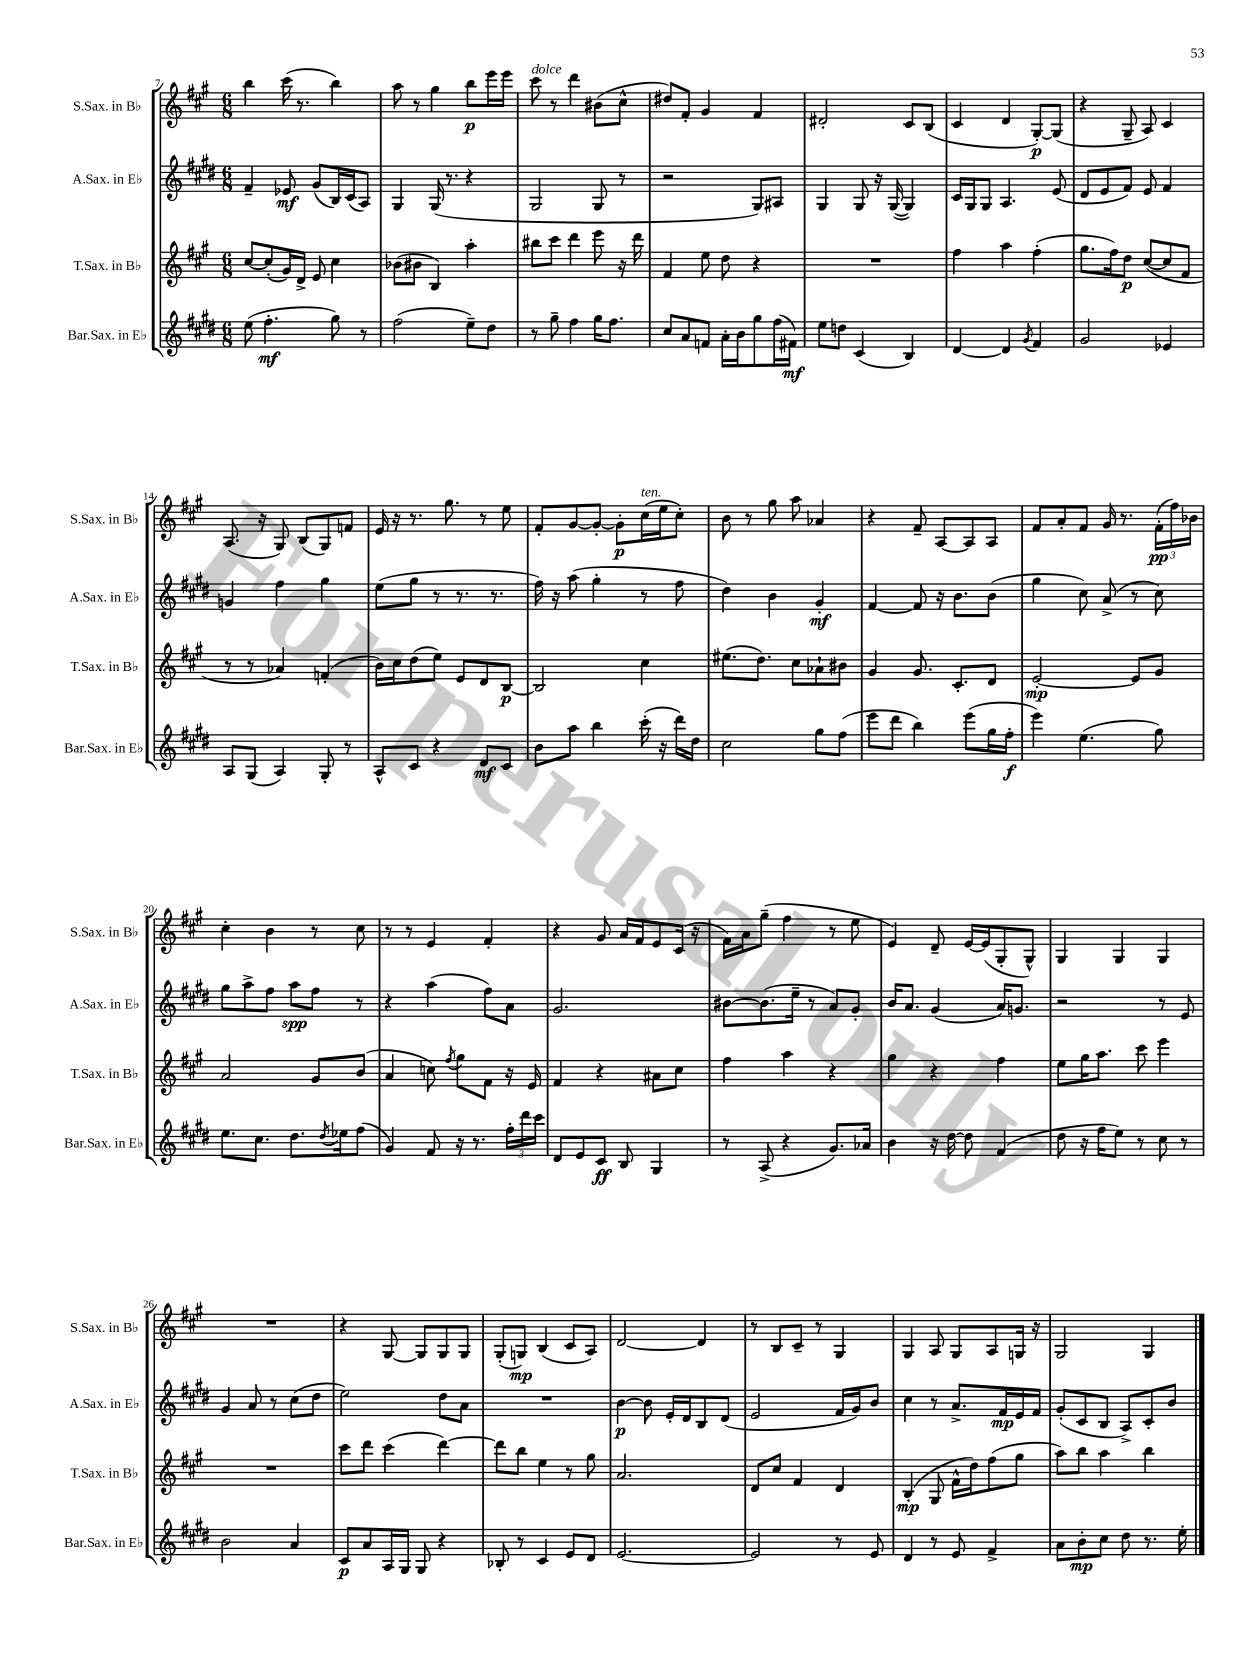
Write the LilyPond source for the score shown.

<<
\new StaffGroup <<
\new Staff = "s0" \with { instrumentName = "S.Sax. in Bb" shortInstrumentName = "S.Sax. in Bb" } {
    \clef treble \key a \major \numericTimeSignature \time 6/8
    b''4 cis'''16( r8. b''4) |
    a''8 r8 gis''4 b''8\p e'''16 e'''16 |
    cis'''8^\markup { \italic "dolce" } r8 d'''4 bis'8( cis''8-^ |
    dis''8) fis'8-. gis'4 fis'4 |
    dis'2-. cis'8 b8( |
    cis'4 d'4 gis8~-.\p) gis8( |
    r4 gis8-- a8) cis'4 |
    a8.( r16 gis8) b8( gis8) f'8 |
    e'16 r16 r8. gis''8. r8 e''8 |
    fis'8-. gis'8~ gis'8~-. gis'8-.\p cis''16^\markup { \italic "ten." }( e''16 cis''8-.) |
    b'8 r8 gis''8 a''8 aes'4 |
    r4 fis'8-- a8~ a8 a8 |
    fis'8 a'8-. fis'8 gis'16 r8. \tuplet 3/2 { fis'16-.\pp( fis''16) bes'16 } |
    cis''4-. b'4 r8 cis''8 |
    r8 r8 e'4 fis'4-. |
    r4 gis'8 a'16 fis'16 e'8 cis'16( r16 |
    fis'16) a'16 gis''8--( fis''4 r8 e''8 |
    e'4) d'8-- e'16~ e'16( gis8-. gis8-^) |
    gis4 gis4 gis4 |
    R2. |
    r4 gis8~ gis8 gis8 gis8 |
    gis8-.( g8\mp) b4( cis'8 a8) |
    d'2~ d'4 |
    r8 b8 cis'8-- r8 gis4 |
    gis4 a8 gis8 a8 g16 r16 |
    gis2 gis4 \bar "|." |
}
\new Staff = "s1" \with { instrumentName = "A.Sax. in Eb" shortInstrumentName = "A.Sax. in Eb" } {
    \clef treble \key e \major \numericTimeSignature \time 6/8
    fis'4-- ees'8\mf gis'8( b16) cis'16( a8) |
    gis4 gis16( r8. r4 |
    gis2 gis8 r8 |
    r2 gis8) ais8 |
    gis4 gis8 r16 gis16~( gis4) |
    cis'16 gis16 gis8 a4. e'8( |
    dis'8 e'8 fis'8) e'8 fis'4 |
    g'4 fis''4 gis''4 |
    e''8( gis''8 r8 r8. r8. |
    fis''16) r16 a''8( gis''4-. r8 fis''8 |
    dis''4) b'4 gis'4-.\mf |
    fis'4~ fis'8 r16 b'8. b'8( |
    gis''4 cis''8) a'8->( r8 cis''8) |
    gis''8 a''8-> fis''8 a''8\spp fis''8 r8 |
    r4 a''4( fis''8) a'8 |
    gis'2. |
    bis'8~ bis'8.( e''16-- r8 a'8) gis'8-. |
    b'16 a'8. gis'4( a'16) g'8. |
    r2 r8 e'8 |
    gis'4 a'8 r8 cis''8( dis''8 |
    e''2) dis''8 a'8 |
    R2. |
    b'4~\p b'8 e'16-. dis'16 b8 dis'8( |
    e'2 fis'16 gis'16) b'8 |
    cis''4 r8 a'8.-> fis'16\mp e'16 fis'16 |
    gis'8-.( cis'8 b8 a8->) cis'8-. b'8 \bar "|." |
}
\new Staff = "s2" \with { instrumentName = "T.Sax. in Bb" shortInstrumentName = "T.Sax. in Bb" } {
    \clef treble \key a \major \numericTimeSignature \time 6/8
    cis''8~ cis''8-.( gis'16) d'16-> e'8 cis''4 |
    bes'8( bis'8 b4) a''4-. |
    bis''8 cis'''8 d'''4 e'''8 r16 d'''16 |
    fis'4 e''8 d''8 r4 |
    R2. |
    fis''4 a''4 fis''4-.( |
    gis''8. fis''16) d''8\p cis''8~( cis''8 fis'8 |
    r8 r8 aes'4) f'4-.( |
    b'16) cis''16 d''8( e''8) e'8 d'8 b8~\p |
    b2 cis''4 |
    eis''8.( d''8.) cis''8 aes'8-! bis'8 |
    gis'4 gis'8. cis'8.-. d'8 |
    e'2~-.\mp e'8 gis'8 |
    a'2 gis'8 b'8( |
    a'4 c''8) \acciaccatura { fis''8 } gis''8 fis'8 r16 e'16 |
    fis'4 r4 ais'8 cis''8 |
    fis''4 a''4 r4 |
    gis''4 r4 fis''4 |
    e''8 gis''16 a''8. cis'''8 e'''4 |
    R2. |
    cis'''8 d'''8 cis'''4( d'''4~) |
    d'''8 b''8 e''4 r8 gis''8 |
    a'2. |
    d'8 cis''8 fis'4 d'4 |
    b4-.\mp( gis8 fis'16-^ d''16) fis''8( gis''8 |
    a''8) b''8 a''4 b''4 \bar "|." |
}
\new Staff = "s3" \with { instrumentName = "Bar.Sax. in Eb" shortInstrumentName = "Bar.Sax. in Eb" } {
    \clef treble \key e \major \numericTimeSignature \time 6/8
    e''8( fis''4.-.\mf gis''8) r8 |
    fis''2( e''8--) dis''8 |
    r8 gis''8-- fis''4 gis''16 fis''8. |
    cis''8 a'8 f'8 a'16-. b'16 gis''8 fis''16( fis'16\mf) |
    e''8 d''8 cis'4( b4) |
    dis'4~ dis'4 \acciaccatura { gis'8 } fis'4 |
    gis'2 ees'4 |
    a8 gis8( a4) gis8-. r8 |
    a8-^ cis'8 r4 dis'8\mf cis'8 |
    b'8 a''8 b''4 cis'''16-.( r16 dis'''16) dis''16 |
    cis''2 gis''8 fis''8( |
    e'''8 dis'''8 b''4) e'''8( gis''16 fis''16-.\f |
    e'''4) e''4.( gis''8) |
    e''8. cis''8. dis''8. \acciaccatura { dis''8 } ees''16 fis''8( |
    gis'4) fis'8 r16 r8. \tuplet 3/2 { fis''16-. dis'''16 cis'''16 } |
    dis'8 e'8 cis'8\ff b8 gis4 |
    r8 a8->( r4 gis'8.) aes'16 |
    b'4 r16 dis''16~ dis''8 fis'4( |
    dis''8 r16 fis''16 e''8) r8 cis''8 r8 |
    b'2 a'4 |
    cis'8\p a'8 a16 gis16 gis8 r4 |
    bes8-. r8 cis'4 e'8 dis'8 |
    e'2.~ |
    e'2 r8 e'8 |
    dis'4 r8 e'8 fis'4-> |
    a'8 b'8-.\mp cis''8 dis''8 r8. e''16-. \bar "|." |
}
>>
>>
\layout { \context { \Score currentBarNumber = #7 } }
